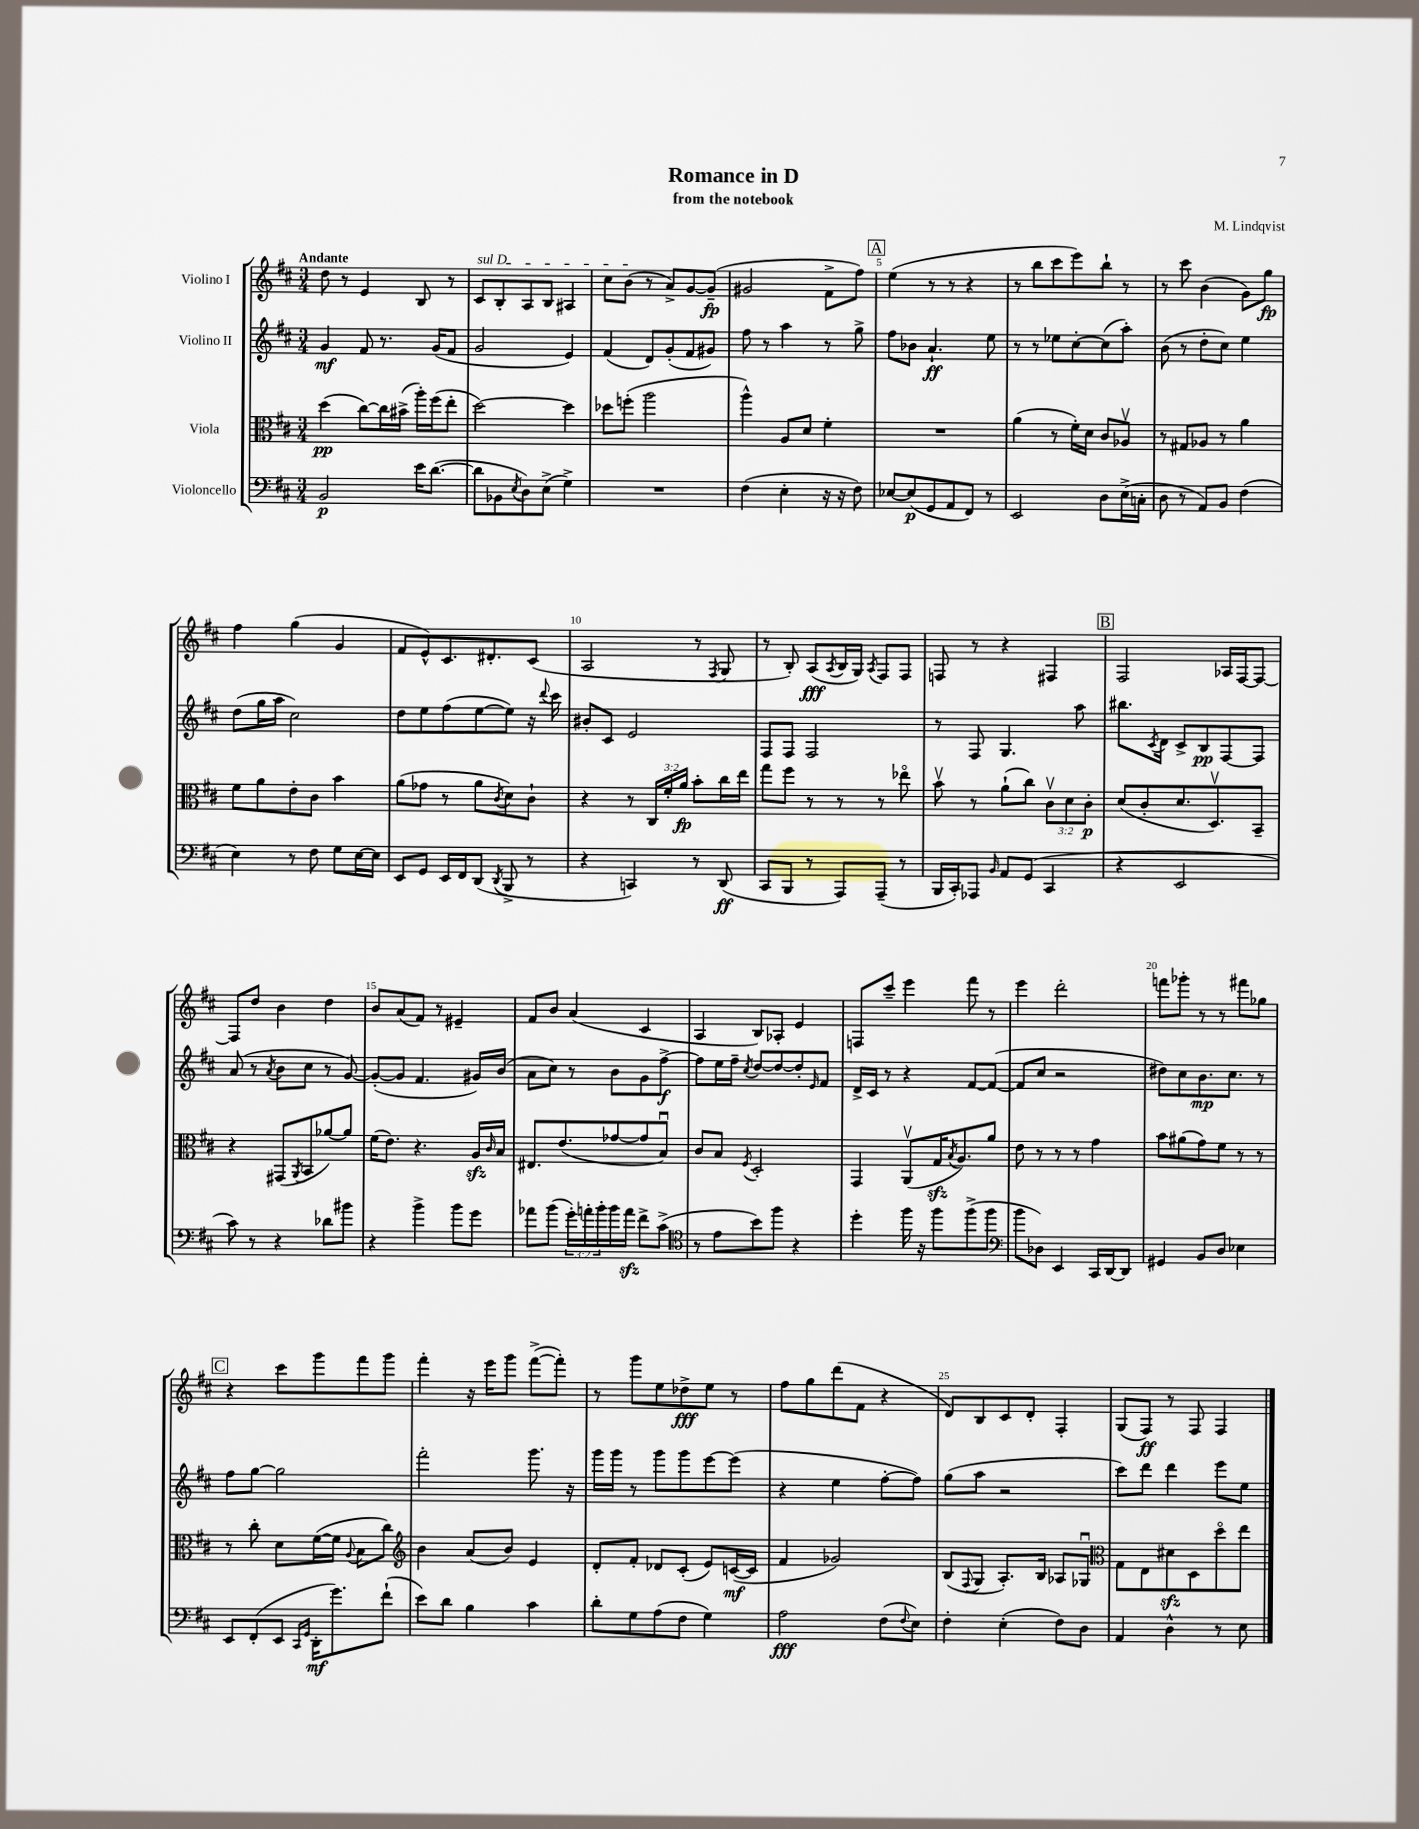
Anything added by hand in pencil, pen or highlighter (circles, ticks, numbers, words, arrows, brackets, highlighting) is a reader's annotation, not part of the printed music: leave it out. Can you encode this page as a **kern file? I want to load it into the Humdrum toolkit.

**kern	**kern	**kern	**kern
*staff4	*staff3	*staff2	*staff1
*clefF4	*clefC3	*clefG2	*clefG2
*k[f#c#]	*k[f#c#]	*k[f#c#]	*k[f#c#]
*M3/4	*M3/4	*M3/4	*M3/4
2BB	(4dd	4g	8dd
.	.	.	8r
.	[8cc#)	8f#	4e
.	16cc#]	8.r	.
.	(16b#^	.	.
16e	16aa')	.	8B
([8.d	(16ff#	(16g	.
.	8ee'	8f#	8r
=	=	=	=
8d]	[2dd)	2g	8c#
8BB-	.	.	8B'
8qE	.	.	.
8D)	.	.	8A
(8E^	.	.	8B
4G^)	4dd]	4e)	4A#
=	=	=	=
2.r	8dd-	(4f#	8cc#
.	(8ff'	.	(8b
.	2aa	8d)	8r
.	.	(8g'	8a^)
.	.	8f#	[8g
.	.	8g#)	(8g~]
=	=	=	=
(4F#	4aa^^)	8ff#	2g#
.	.	8r	.
4E'	8A	4aa	.
.	8d	.	.
16r	4f#'	8r	8f#^
16r	.	.	.
8F#)	.	8gg^	8ff#)
=	=	=	=
[8E-	2.r	8ff#	(4ee
(8E-]	.	8b-	.
8GG	.	4.a`	8r
8AA	.	.	8r
8FF#)	.	.	4r
8r	.	8ee	.
=	=	=	=
2EE	(4a	8r	8r
.	.	8r	8bb
.	8r	8ee-	8ccc#
.	16f#')	[8cc#'	8eee)
.	16d	.	.
8D	8c#	(8cc#]	8bb`
(16E^	8A-v	8aa')	8r
16C'	.	.	.
=	=	=	=
8D	8r	(8b	8r
8r	8G#	8r	8ccc#
8AA)	8A-	8dd'	(4b
8BB	8r	8cc#)	.
(4F#	4a	4ee	8g)
.	.	.	8gg
=	=	=	=
4E)	8f#	(8dd	4ff#
.	8a	16gg	.
.	.	16aa	.
8r	8e'	2cc#)	(4gg
8F#	8c#	.	.
8G	4b	.	4g
[16E	.	.	.
16E]	.	.	.
=	=	=	=
8EE	(8a	8dd	8f#
8GG	8g-	8ee	8e^^)
16EE	8r	(8ff#	8.c#
16FF#	.	.	.
(8DD	8a	[8ee	.
.	.	.	8.d#'
8qDD	8qc#	.	.
8BBB^	8d)	8ee])	.
8r	8c#`	16r	(8c#
.	.	8qqddd	.
.	.	16ccc#	.
=	=	=	=
4r	4r	8b#'	2A
.	.	8c#	.
4CC)	8r	2e	.
.	24C#	.	.
.	24f#'	.	.
.	24a	.	.
8r	8b'	.	8r
.	.	.	8qF#
(8DD	16cc#	.	8G
.	16ee	.	.
=	=	=	=
8CC#	8gg	8F#	8r
8BBB	8ff#	8F#	8B')
8r	8r	2F#	(8A
.	.	.	8qA
8AAA)	8r	.	16B
.	.	.	16G)
.	.	.	8qA
(8AAA~	8r	.	8F#
8r	8ee-o	.	8F#
=	=	=	=
16BBB	8bv	8r	8F
16CC#')	.	.	.
8AAA-	8r	8F#	8r
16qqBB	.	.	.
8AA	(8a`	4.G	4r
(8GG	8cc#)	.	.
4CC#	12c#v	.	4F#
.	12d	.	.
.	.	8aa	.
.	12c#'	.	.
=	=	=	=
4r	(8d	8.bb#	2F#
.	8c#'	.	.
.	.	8qc#	.
.	.	16d	.
2EE	8.d	8c#^	.
.	.	8B	.
.	8.Dv)	.	.
.	.	[8F#	16A-
.	.	.	[16F#
.	8BB~	8F#]	8F#_
=	=	=	=
8c#)	4r	(8a	8F#]
8r	.	8r	8dd
.	.	8qa	.
4r	(8GG#	8b	4b
.	8qAA	.	.
.	8BB	8cc#	.
8d-	[8a-)	8r	4dd
8b#	8a-]	[8g)	.
=	=	=	=
4r	(16f#	(8g'_	8b
.	8.e)	.	.
.	.	8g]	(8a
4b^	4.r	4.f#	8f#)
.	.	.	8r
8b	.	.	4e#~
8g	16A	16g#)	.
.	16qqc#	.	.
.	16B	(16b	.
=	=	=	=
8a-	8.E#	8a	8f#
(8b	.	8cc#)	8b
.	(8.e	.	.
24g')	.	8r	(4a
24a'	.	.	.
24b'	.	.	.
16b	[8g-	8b	.
16a	.	.	.
8f#^	8g-]	8g	4c#
(8c#^	8Bu)	[8ff#^	.
=	=	=	=
*clefC4	*	*	*
8r	8c#	8ff#]	4A
8e	8B	16ee	.
.	.	16ff#~	.
.	8qF#	8qcc#	.
8b)	2D'	[8dd	8B)
8ff#	.	8dd_	8A-'
4r	.	8dd']	4e
.	.	16qqe	.
.	.	8f#	.
=	=	=	=
4dd'	4GG	16d^	8F
.	.	16c#	.
.	.	8r	8ccc#~
16ff#	(8AAv	4r	4eee
16r	.	.	.
8ff#	16G	.	.
.	8qB	.	.
.	8.A)	.	.
(8ff#^	.	[8f#	8fff#
8ff#	8a	(8f#_	8r
=	=	=	=
*clefF4	*	*	*
8b	8e	8f#]	4eee
8D-)	8r	8cc#	.
4EE	8r	2r	2ddd'
.	8r	.	.
16CC#	4g	.	.
[16DD	.	.	.
8DD]	.	.	.
=	=	=	=
4GG#	8b	8dd#)	8fff
.	(8a#	8cc#	8ggg-'
8BB	8g)	8.b	8r
8D	8f#	.	8r
.	.	8.cc#	.
4E-	8r	.	8fff#
.	8r	8r	8gg-
=	=	=	=
8EE	8r	8ff#	4r
(8FF#'	8cc#'	[8gg	.
8EE	8d	2gg]	8ccc#
16qqCC#	.	.	.
16qqGG	.	.	.
16DD'	([16f#	.	8ggg
8.g)	16f#]	.	.
.	8qqA	.	.
.	8B	.	8fff#
(8f#`	8cc#)	.	8ggg
=	=	=	=
*	*clefG2	*	*
8e)	4b	2fff#'	4fff#'
8d	.	.	.
4B	(8a	.	16r
.	.	.	16eee
.	8b)	.	8ggg
4c#	4e	8.ggg	([8fff#^
.	.	.	8fff#'])
.	.	16r	.
=	=	=	=
8d'	8d'	16ggg	8r
.	.	16ggg	.
8G	8f#'	8r	8ggg
(8A	8d-	8ggg	8ee
8F#	(8c#'	8ggg	8dd-^
4G)	8e)	[8eee	8ee
.	([16c	(8eee]	8r
.	16c]	.	.
=	=	=	=
2A	4f#	4r	8ff#
.	.	.	8gg
.	2g-)	4ee	(8ddd
.	.	.	8f#
(8F#	.	[8ff#'	4r
8qqF#	.	.	.
8E)	.	8ff#])	.
=	=	=	=
4F#'	(8B	(8gg	8d)
.	8qqF#	.	.
.	8G	8aa	8B
(4E'	8.A')	2r	8c#
.	.	.	8d'
.	16B	.	.
8F#)	8A-	.	4F#'
8D	8G-u	.	.
=	=	=	=
*	*clefC3	*	*
4AA	8G	8ccc#)	(8G
.	8E	8ddd	8F#)
4D^^	8d#	4ddd	8r
.	8D	.	8F#
8r	8ddo	8eee	4F#
8E	8ee	8ee	.
==	==	==	==
*-	*-	*-	*-
